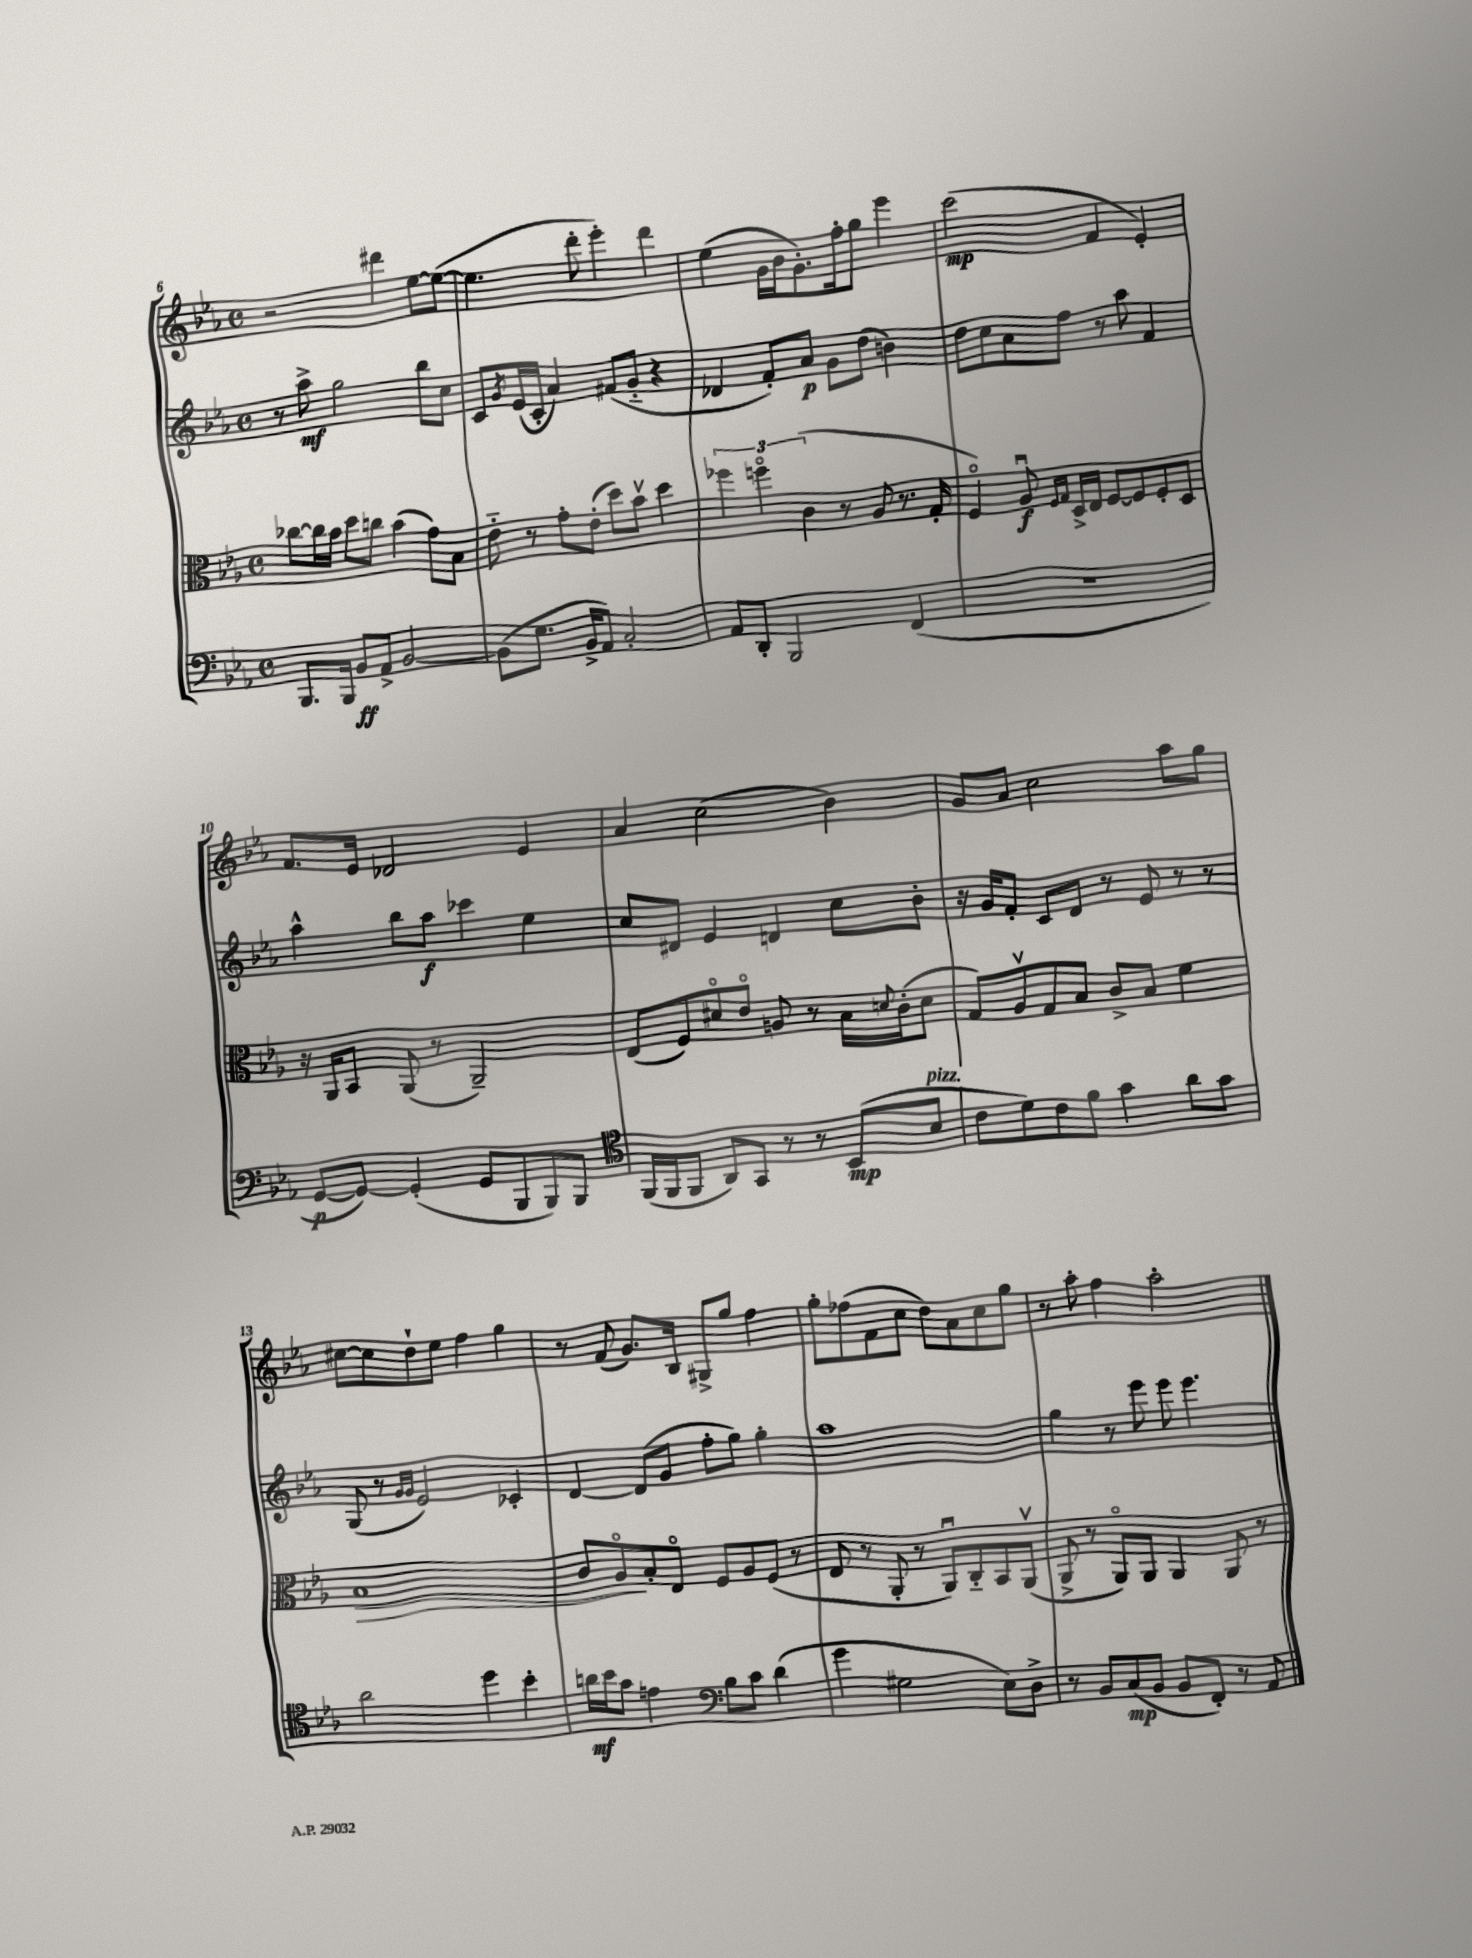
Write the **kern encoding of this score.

**kern	**kern	**kern	**kern
*staff4	*staff3	*staff2	*staff1
*clefF4	*clefC3	*clefG2	*clefG2
*k[b-e-a-]	*k[b-e-a-]	*k[b-e-a-]	*k[b-e-a-]
*M4/4	*M4/4	*M4/4	*M4/4
*met(c)	*met(c)	*met(c)	*met(c)
8.BBB-	[8cc-	8r	2r
.	16cc-]	8aa-^	.
16BBB-	16b-	.	.
8BB-	8dd	2gg	.
8AA-^	8cc	.	.
[2BB-	(4b-	.	4ddd#
.	8g)	8bb-	[8ee-
.	8B-	8cc	(8ee-_
=	=	=	=
(8BB-]	8e-'~	8c	4.ee-]
.	.	8qg	.
8.G	8r	(16e-	.
.	.	16c'	.
.	8g'	4a-)	.
16BB-^	.	.	.
8AA-)	(8e-'	.	8ddd'
2C'	8dd)	(8f#	4eee-')
.	8b-v	8g'~	.
.	4dd	4r	4ddd
=	=	=	=
8AA-	6ff-	4d-	(4ee-
8DD'	.	.	.
.	6ffo	.	.
2BBB-	.	8f')	16g
.	.	.	16b-
.	(6c	.	.
.	.	8a-	8.g')
.	8r	8g	.
.	.	.	16ff'
.	8A-	(8dd	8gg
(4FF	8.r	4b)	4eee-
.	16G'	.	.
=	=	=	=
1r	4Fo)	8dd	(2ccc
.	.	8cc	.
.	8A-u	8a-	.
.	16qqF	.	.
.	16qqG	.	.
.	16D^	8ff	.
.	16E-	.	.
.	[8F	8r	4f
.	8F]	8aa-	.
.	8F'	4f	4e-')
.	8D	.	.
=	=	=	=
[8GG	16r	4aa-^^	8.f
.	16AA-	.	.
8GG_)	8BB-	.	.
.	.	.	16e-
(4GG']	(8AA-	8bb-	2d-
.	8r	8aa-	.
8GG	2AA-~)	4ccc-	.
8BBB-	.	.	.
8BBB-)	.	4ee-	4e-
8BBB-	.	.	.
=	=	=	=
*clefC4	*	*	*
(16FF	(8E-	8cc	4a-
16FF	.	.	.
8FF	8F)	8d#	.
8AA-)	8d#o	4e-	(2cc
8GG	8e-o	.	.
8r	8A	4d	.
8r	8r	.	.
(8BB-	16B-	8cc	4b-)
.	8qqd	.	.
.	(16c'	.	.
8B-	8d	8b-'	.
=	=	=	=
8c	8G)	16r	8g
.	.	16g	.
8d)	8A-v	8f'	8a-
8c	8G	8c	2cc
8f	8B-	8d	.
4g	8c^	8r	.
.	8B-	8e-	.
8a-	4f	8r	8aa-
8g	.	8r	8gg
=	=	=	=
2a-	1B-	(8G	[8cc#
.	.	8r	8cc#]
.	.	16qqg	.
.	.	16qqg	.
.	.	2e-)	8dd`
.	.	.	8ee-
4dd	.	.	4ff
4b-'	.	4c-'	4gg
=	=	=	=
16a	8c	[4d	8r
16b-	.	.	.
8g	8A-o	.	(8f
4e	8B-'	(8d]	8.g)
.	8E-o	8g	.
.	.	.	16B-
*clefF4	*	*	*
8B-	8F	8ff'	8G#^
8c	8A-	8gg)	8gg
(4d	(8F	4gg'	4ff
.	8r	.	.
=	=	=	=
4g	8E-	1aa-	8gg'
.	8r	.	(8ff-
2G#	8AA-'	.	8f
.	8r	.	8cc
.	8AA-u)	.	8dd)
.	8C'~	.	8a-
8E-)	8BB-	.	8cc
8D^	(8AA-v	.	8gg
=	=	=	=
8r	8AA-^	4gg	8r
8BB-	8r	.	8aa-'
(8C	8AA-o)	8r	4ff
8BB-	8AA-	8eee-	.
8BB-	4AA-	8eee-	2aa-'
8FF')	.	4.eee-	.
8r	8AA-	.	.
8AA-	8r	.	.
==	==	==	==
*-	*-	*-	*-
